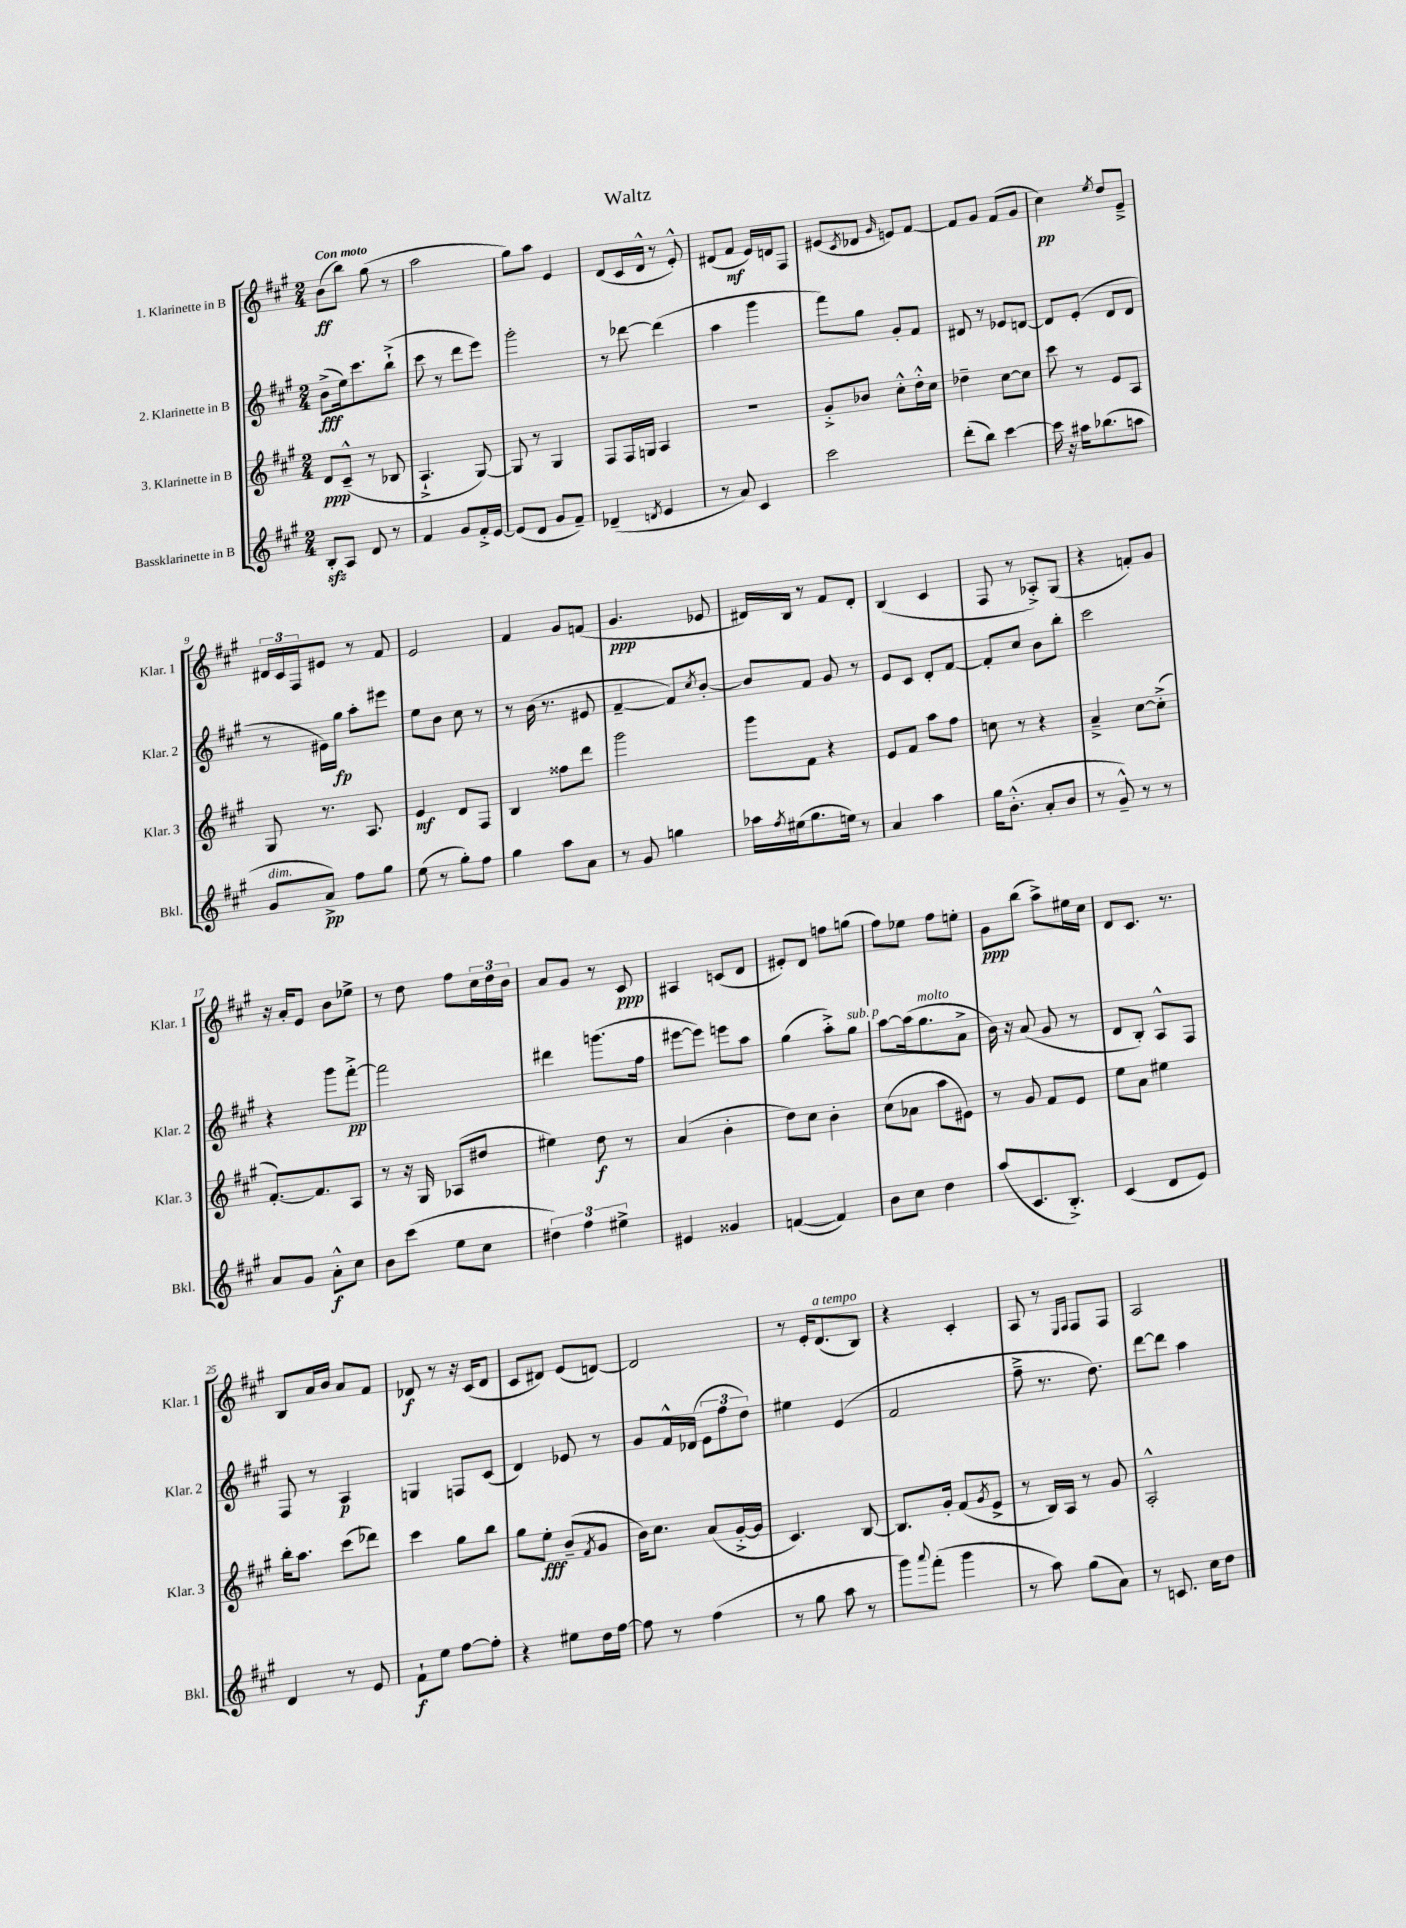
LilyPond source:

\header { title = "Waltz" }
<<
\new StaffGroup <<
\new Staff = "s0" \with { instrumentName = "1. Klarinette in B" shortInstrumentName = "Klar. 1" } {
    \clef treble \key a \major \numericTimeSignature \time 2/4 \tempo "Con moto"
    b'8\ff( b''8) gis''8( r8 |
    a''2 |
    gis''8) a''8 e'4 |
    d'8( cis'16 d'16-^ r8 e'8-.-^) |
    dis'8( fis'8\mf e'16) d'16 fis8 |
    eis'8( \acciaccatura { cis'8 } des'8 \grace { gis'16 } e'8) fis'8~ |
    fis'8 gis'8 fis'8( gis'8 |
    cis''4\pp) \acciaccatura { e''8 } d''8 e'8---> |
    \tuplet 3/2 { dis'16 cis'16 fis16 } eis'8 r8 fis'8 |
    e'2 |
    fis'4 gis'8 f'8( |
    gis'4.\ppp ees'8 |
    dis'16) b16 r8 fis'8 dis'8-. |
    b4( cis'4 |
    fis8 r8 aes8-.->) gis8( |
    r4 f'8-.) gis'8 |
    r16 a'16-. e'8 b'8 ees''8-> |
    r8 d''8 fis''8 \tuplet 3/2 { cis''16 d''16 b'16 } |
    a'8 gis'8 r8 cis'8\ppp |
    ais4 c'8( d'8 |
    eis'8-.) d'8 f''8 g''8( |
    fis''8) ees''8 fis''8 e''8-. |
    gis'8\ppp b''8( a''8->) eis''16 cis''16 |
    d'8 cis'8. r8. |
    b8 a'16 b'16 a'8 fis'8 |
    des'8\f r8 r16 cis'16( des'8 |
    cis'8 dis'8) e'8( d'8~) |
    d'2 |
    r8 e'16-. d'8.^\markup { \italic "a tempo" }( b8) |
    r4 cis'4-. |
    a8 r8 \grace { e16 fis16 } fis8 fis8 |
    a2 \bar "|." |
}
\new Staff = "s1" \with { instrumentName = "2. Klarinette in B" shortInstrumentName = "Klar. 2" } {
    \clef treble \key a \major \numericTimeSignature \time 2/4
    b'8->\fff( e''16) cis'''8. b''8-!->( |
    cis'''8 r8 d'''8 e'''8) |
    gis'''2-. |
    r8 des'''8~ des'''4( |
    a''4 gis'''4 |
    fis'''8) gis''8 gis'8-. fis'8 |
    dis'8 r8 ees'8 d'8~ |
    d'8 e'8-.( d'8 d'8 |
    r8 eis'16) gis''16\fp a''8-. eis'''8 |
    e''8 b'8 cis''8 r8 |
    r8 b'16( r8. eis'8 |
    fis'4~-- fis'8) \acciaccatura { cis''8 } b'8~-. |
    b'8 fis'8 gis'8 r8 |
    e'8 cis'8 d'8-. fis'8~ |
    fis'8-. cis''8 b'8 b''8-. |
    cis'''2 |
    r4 gis'''8 fis'''8~-.->\pp |
    fis'''2 |
    dis'''4 g'''8.( fis''16 |
    eis'''8~ eis'''8) e'''8 a''8 |
    gis''4( a''8-.->) gis''8^\markup { \italic "sub. p" } |
    a''8~ a''16( gis''8.^\markup { \italic "molto" } a'8-> |
    b'16) r16 a'8( gis'8 r8 |
    d'8 b8-.) a8-^ fis8 |
    fis8 r8 a4\p |
    g4 f8 cis'8( |
    d'4) ees'8 r8 |
    gis'8 fis'16-^ des'16( \tuplet 3/2 { e'8 fis''8 d''8) } |
    eis''4 e'4( |
    fis'2 |
    fis''8---> r8. d''8.) |
    d'''8~ d'''8 a''4 \bar "|." |
}
\new Staff = "s2" \with { instrumentName = "3. Klarinette in B" shortInstrumentName = "Klar. 3" } {
    \clef treble \key a \major \numericTimeSignature \time 2/4
    d'8\ppp cis'8---^( r8 bes8 |
    a4.-!-> gis8~) |
    gis8 r8 gis4 |
    fis8 fis16 g16 a4 |
    R2 |
    gis'8-.-> bes'8 cis''8-.-^ d''16-.-^ cis''16 |
    des''4-- cis''8~ cis''8 |
    cis'''8 r8 e'8 a8 |
    gis8 r8. a8. |
    e'4\mf d'8 fis8 |
    b4 fisis''8 d'''8 |
    gis'''2 |
    gis'''8 fis'8 r4 |
    e'8 fis'8 a''8 fis''8 |
    c''8 r8 r4 |
    a'4---> cis''8~ cis''8-.->( |
    fis'8.~-.) fis'8. a8 |
    r8 r16 gis16 aes8( dis''8 |
    eis''4) d''8\f r8 |
    a'4( b'4-. |
    d''8) cis''8 b'4-. |
    cis''8( aes'8 a''8 eis'8) |
    r8 gis'8 fis'8 e'8 |
    e''8 a'8 eis''4 |
    b''16-. a''8. cis'''8( des'''8) |
    cis'''4 gis''8 b''8 |
    gis''8 e''8-.\fff b'8--( \acciaccatura { fis'8 } gis'8 |
    b'16) cis''8. a'8( gis'16~-.-> gis'16 |
    cis'4.) b8~ |
    b8. gis'16-. fis'8( \acciaccatura { gis'8 } e'8-> |
    r8 b16) a16 r8 gis'8 |
    a2-.-^ \bar "|." |
}
\new Staff = "s3" \with { instrumentName = "Bassklarinette in B" shortInstrumentName = "Bkl." } {
    \clef treble \key a \major \numericTimeSignature \time 2/4
    b8-.\sfz a8 d'8 r8 |
    fis'4 gis'8 fis'16-.-> e'16~ |
    e'8( d'8 gis'8 fis'8--) |
    des'4--( \acciaccatura { d'8 } e'4 |
    r8 a'8) cis'4 |
    cis'''2 |
    d'''8-.( b''8) cis'''4~ |
    cis'''16 r16 ais''16 bes''8.( a''8 |
    gis'8^\markup { \italic "dim." } a'8->\pp) fis''8 gis''8 |
    e''8( r8 gis''8-.) fis''8 |
    gis''4 a''8 a'8 |
    r8 gis'8 g''4 |
    aes''16 \acciaccatura { fis''8 } eis''16( gis''8. e''16) r8 |
    a'4 a''4 |
    gis''16 b'8.-.-^( a'8-. b'8 |
    r8 gis'8---^) r8 r8 |
    a'8 gis'8 a'8-.-^\f cis''8 |
    b'8 cis'''8( e''8 cis''8 |
    \tuplet 3/2 { dis''4) fis''4 eis''4-> } |
    eis'4 gisis'4 |
    f'4~( f'4) |
    b'8 cis''8 d''4 |
    a''8( cis'8. b8.-.->) |
    cis'4( d'8 e'8) |
    d'4 r8 e'8 |
    fis'8-!\f e''8 fis''8~ fis''8-. |
    r4 eis''8 d''16 fis''16~ |
    fis''8 r8 fis''4( |
    r8 gis''8 a''8 r8 |
    gis'''8) \appoggiatura { a'''8 } fis'''8-.( gis'''4 |
    r8 a''8) gis''8( a'8) |
    r8 c'8. cis''16 d''8 \bar "|." |
}
>>
>>
